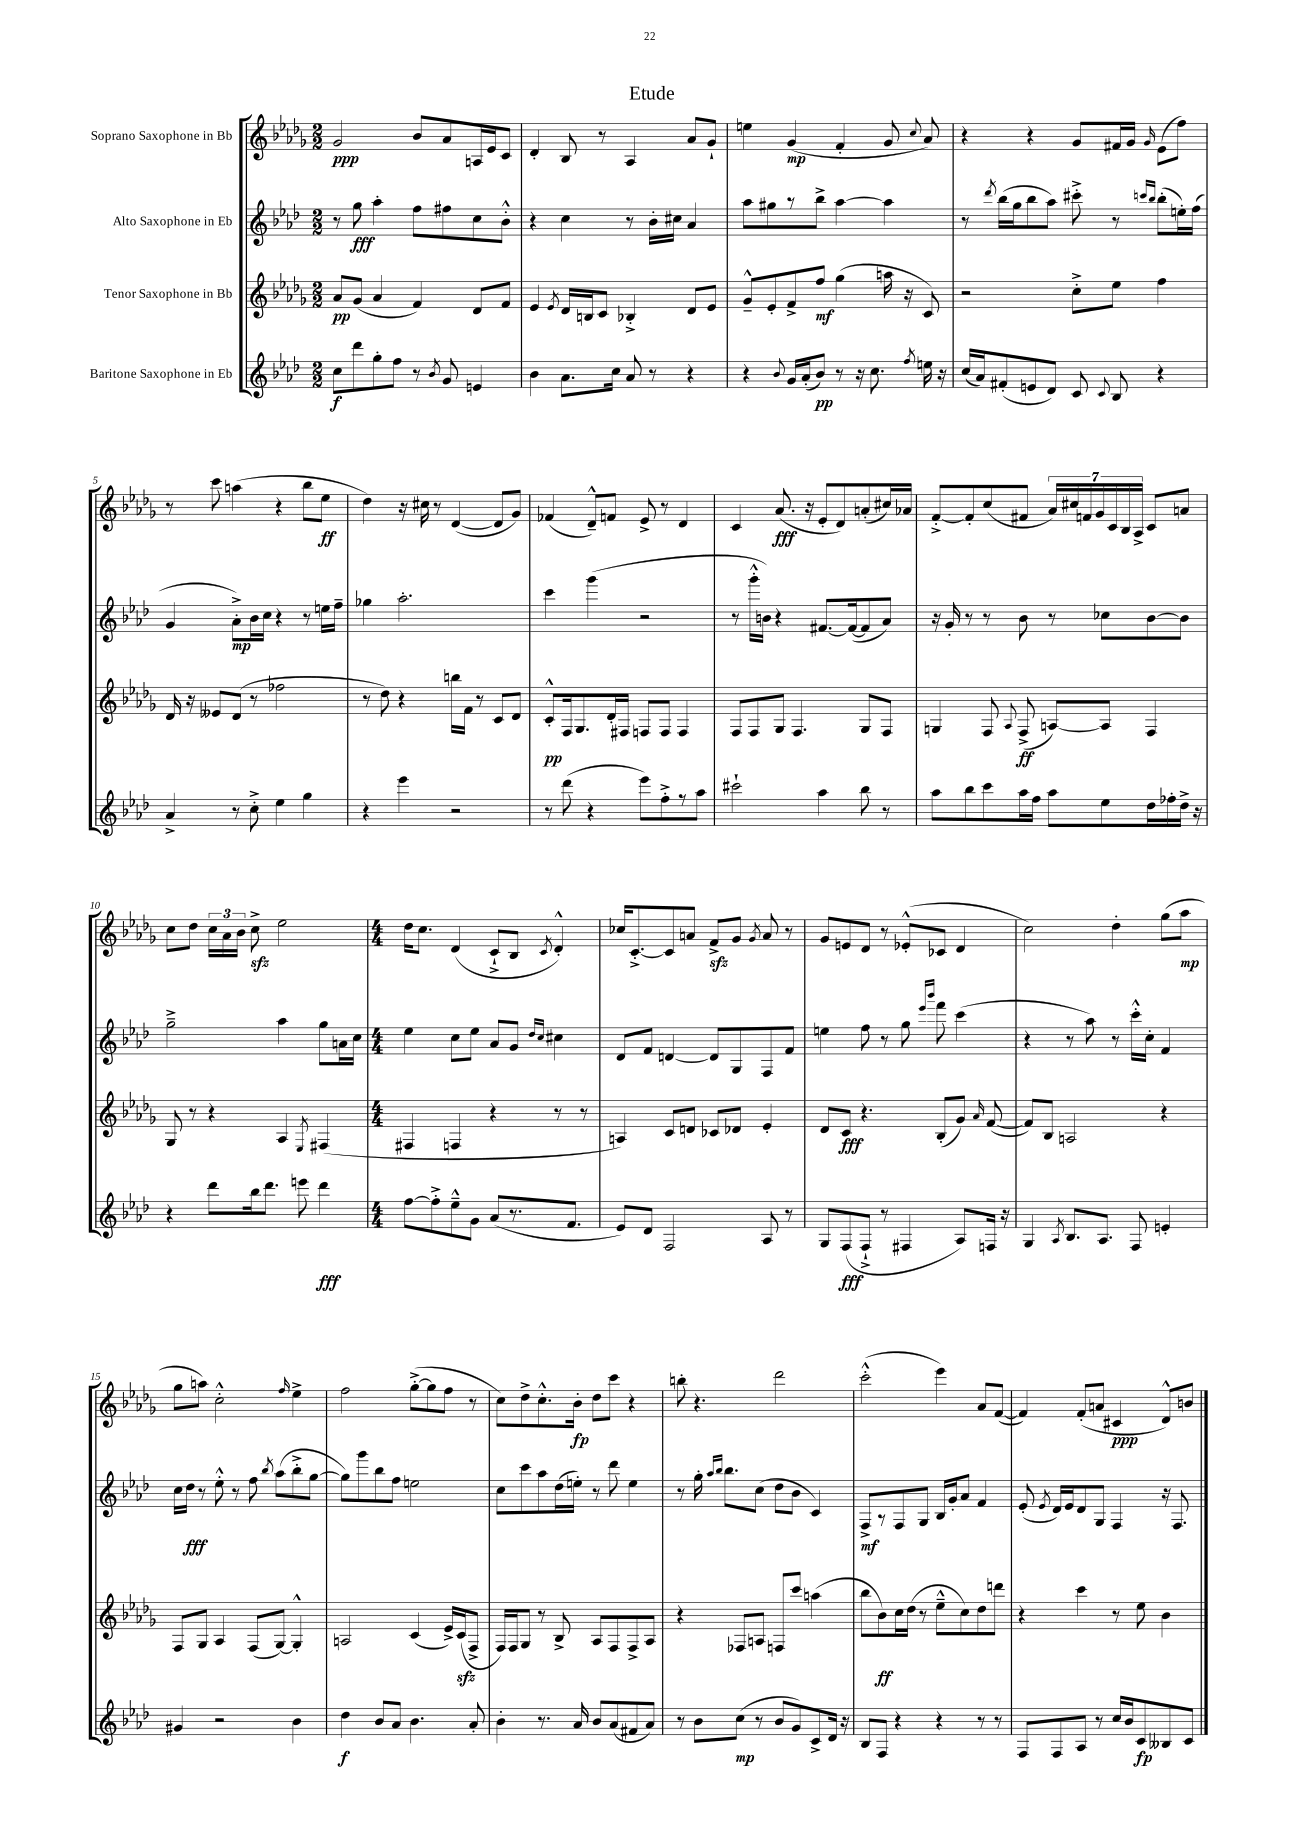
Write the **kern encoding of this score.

**kern	**kern	**kern	**kern
*staff4	*staff3	*staff2	*staff1
*clefG2	*clefG2	*clefG2	*clefG2
*k[b-e-a-d-]	*k[b-e-a-d-g-]	*k[b-e-a-d-]	*k[b-e-a-d-g-]
*M2/2	*M2/2	*M2/2	*M2/2
8cc	8a-	8r	2g-
8ddd-	(8g-	8gg	.
8gg'	4a-	4aa-'	.
8ff	.	.	.
8r	4f)	8ff	8b-
8qb-	.	.	.
8g	.	8ff#	8a-
4e	8d-	8cc	16A
.	.	.	16e-
.	8f	8b-'^^	8c
=	=	=	=
4b-	4e-	4r	4d-'
.	8qe-	.	.
8.a-	16d-	4cc	8B-
.	16B	.	.
.	8c	.	8r
16cc	.	.	.
8a-	4B-'^	8r	4A-
8r	.	16b-'	.
.	.	16cc#	.
4r	8d-	4a-	8a-
.	8e-	.	8g-`
=	=	=	=
4r	8g-~^^	8aa-	4ee
.	8e-'	8gg#	.
8qqb-	.	.	.
16g	8f^	8r	(4g-
(16a-'	.	.	.
8b-)	8ff	8bb-^	.
8r	(4gg-	[4aa-	4f'
16r	.	.	.
8.cc	.	.	.
.	16aa	4aa-]	8g-
.	16r	.	.
8qff	.	.	8qqcc
16ee	8c)	.	8a-)
16r	.	.	.
=	=	=	=
(16cc	2r	8r	4r
16a-)	.	.	.
.	.	8qddd-	.
(8f#'	.	(16bb-	.
.	.	16gg	.
8e	.	8bb-	4r
8d-)	.	8aa-)	.
8c	8cc'^	8ccc#'^	8g-
8qqc	.	.	.
8B-	8ee-	8r	16f#
.	.	.	16g-
.	.	16qqccc	.
.	.	16qqbb-	16qqg-
4r	4ff	(8bb-'	(8e-
.	.	16ee')	8ff)
.	.	(16ff	.
=	=	=	=
4a-^	16d-	4g	8r
.	16r	.	.
.	8e--	.	8ccc
8r	(8d-	8a-'^)	(4aa
8cc'^	8r	16b-	.
.	.	16cc	.
4ee-	2ff-	4r	4r
4gg	.	8r	8bb-
.	.	16ee	8ee-
.	.	16ff~	.
=	=	=	=
4r	8r	4gg-	4dd-)
.	8dd-)	.	.
4eee-	4r	2.aa-'	16r
.	.	.	16cc#
.	.	.	8r
2r	16bb	.	([4d-
.	16f	.	.
.	8r	.	.
.	8c	.	8d-]
.	8d-	.	8g-)
=	=	=	=
8r	8c'^^	4ccc	(4f-
(8ddd-	16F	.	.
.	8.G-	.	.
4r	.	(4ggg	8d-~^^)
.	16d-'	.	8f
.	16F#	.	.
8eee-)	8F	2r	8e-^
8ff'^	8F	.	8r
8r	4F	.	4d-
8aa-	.	.	.
=	=	=	=
2ccc#`	8F	8r	4c
.	8F	16ggg'^^	.
.	.	16b)	.
.	8G-	4r	(8.a-
.	4.F	.	.
.	.	.	16r
4aa-	.	[8.f#	8e-'
.	.	.	8d-)
.	.	(16f#_	.
8bb-	8G-	8f#]	(8a'
8r	8F	8a-)	16cc#)
.	.	.	16a-
=	=	=	=
8aa-	4G	16r	[8f'^
.	.	16g'	.
8bb-	.	8r	8f']
8ccc	8F	8r	(8cc
.	8qqA-	.	.
16aa-	(8F^	8b-	8f#
16ff	.	.	.
8aa-	[8A)	8r	28a-)
.	.	.	28cc#
.	.	.	28f
.	.	.	28g-
8ee-	8A]	8cc-	.
.	.	.	28c
.	.	.	28B-
.	.	.	28A-^
16dd-	4F	[8b-	8c
16ff-'	.	.	.
16dd-^	.	8b-]	8a
16r	.	.	.
=	=	=	=
4r	8G-	2gg~^	8cc
.	8r	.	8dd-
8ddd-	4r	.	24cc
.	.	.	24a-
.	.	.	24b-
16bb-	.	.	8cc^
8.ddd-	.	.	.
.	4A-	4aa-	2ee-
8eee	.	.	.
.	8qE-	.	.
4ddd-	(4F#	8gg	.
.	.	16a	.
.	.	16cc	.
=	=	=	=
*M4/4	*M4/4	*M4/4	*M4/4
[8ff	4F#	4ee-	16dd-
.	.	.	8.cc
8ff'^]	.	.	.
8ee-~^^	4F	8cc	(4d-
8g	.	8ee-	.
(8a-	4r	8a-	8c`^
8.r	.	8g	8B-
.	.	16qqdd-	.
.	.	16qqcc	8qc
.	8r	4cc#	4d-'^^)
8.f	.	.	.
.	8r	.	.
=	=	=	=
8e-)	4A)	8d-	16cc-
.	.	.	[8.c'^
8d-	.	8f	.
2F	8c	[4d	8c]
.	8d	.	8a
.	8c-	8d]	8f^
.	8d-	8G	8g-
.	.	.	8qg-
8A-	4e-'	8F	8a
8r	.	8f	8r
=	=	=	=
8G	8d-	4ee	8g-
(8F	8c	.	8e
8F`^	4.r	8ff	8d-
8r	.	8r	8r
4F#	.	8gg	(8e-'^^
.	.	16qqeee-	.
.	.	16qqbbb-	.
.	(8B-'	8fff	8c-
8A-)	8g-)	(4ccc	4d-
.	16qqa-	.	.
16F	([8f	.	.
16r	.	.	.
=	=	=	=
4G	8f])	4r	2cc)
.	8B-	.	.
8qA-	.	.	.
8.B-	2A	8r	.
.	.	8aa-)	.
8.A-	.	.	.
.	.	8r	4dd-'
8F	.	16ccc'^^	.
.	.	16cc'	.
4e'	4r	4f	(8gg-
.	.	.	8aa-
=	=	=	=
4g#	8F	16cc	8gg-
.	.	16dd-	.
.	8G-	8r	8aa)
2r	4A-	8ee-'^^	2cc'^^
.	.	8r	.
.	(8F	8ff	.
.	.	8qbb-	.
.	[8G-)	(8aa-	.
.	.	.	16qqff
4b-	4G-'^^]	8bb-'^	4ee-^
.	.	[8gg	.
=	=	=	=
4dd-	2A	8gg])	2ff
.	.	8ggg	.
8b-	.	8bb-	.
8a-	.	8ff	.
4.b-	(4c	2ee	([8gg-'^
.	.	.	8gg-]
.	16e-^)	.	8ff
.	(16c	.	.
8a-'	8F^	.	8r
=	=	=	=
4b-'	16F)	8cc	8cc)
.	16F	.	.
.	8G-	8ccc	8dd-^
8.r	8r	8aa-	8.cc'^^
.	8B-^	(16dd-	.
16a-	.	16ee')	16b-'
8b-	8A-	8r	8dd-
(8a-	8F	8ddd-	8ccc
8f#	8F^	4ee	4r
8a-)	8A-	.	.
=	=	=	=
8r	4r	8r	8bb'
8b-	.	16gg'	4.r
.	.	16qqaa-	.
.	.	16qqbb-	.
.	.	8.bb-	.
(8cc	8F-	.	.
8r	8A	(8cc	.
8b-	8F	8dd-	2ddd-
8g)	8ccc	8b-	.
8c^	(4aa	4c)	.
16d-	.	.	.
16r	.	.	.
=	=	=	=
8B-	8bb-	8F^	(2ccc'^^
8F	8b-)	8r	.
4r	16cc	8F	.
.	(16dd-	.	.
.	8r	8G	.
4r	8ee-~^^	16B-	4eee-)
.	.	16g'	.
.	8cc)	8a-	.
8r	8dd-	4f	8a-
8r	8ddd	.	([8f
=	=	=	=
8F	4r	(8e-'	4f])
.	.	8qe-	.
8F	.	16d-)	.
.	.	16e-	.
8A-	4ccc	8d-	(8f'
8r	.	8G	8a
16cc	8r	4F	4c#
16b-	.	.	.
8c	8ee-	.	.
8B--	4b-	16r	8d-^^)
.	.	8.F	.
8c	.	.	8b
==	==	==	==
*-	*-	*-	*-
